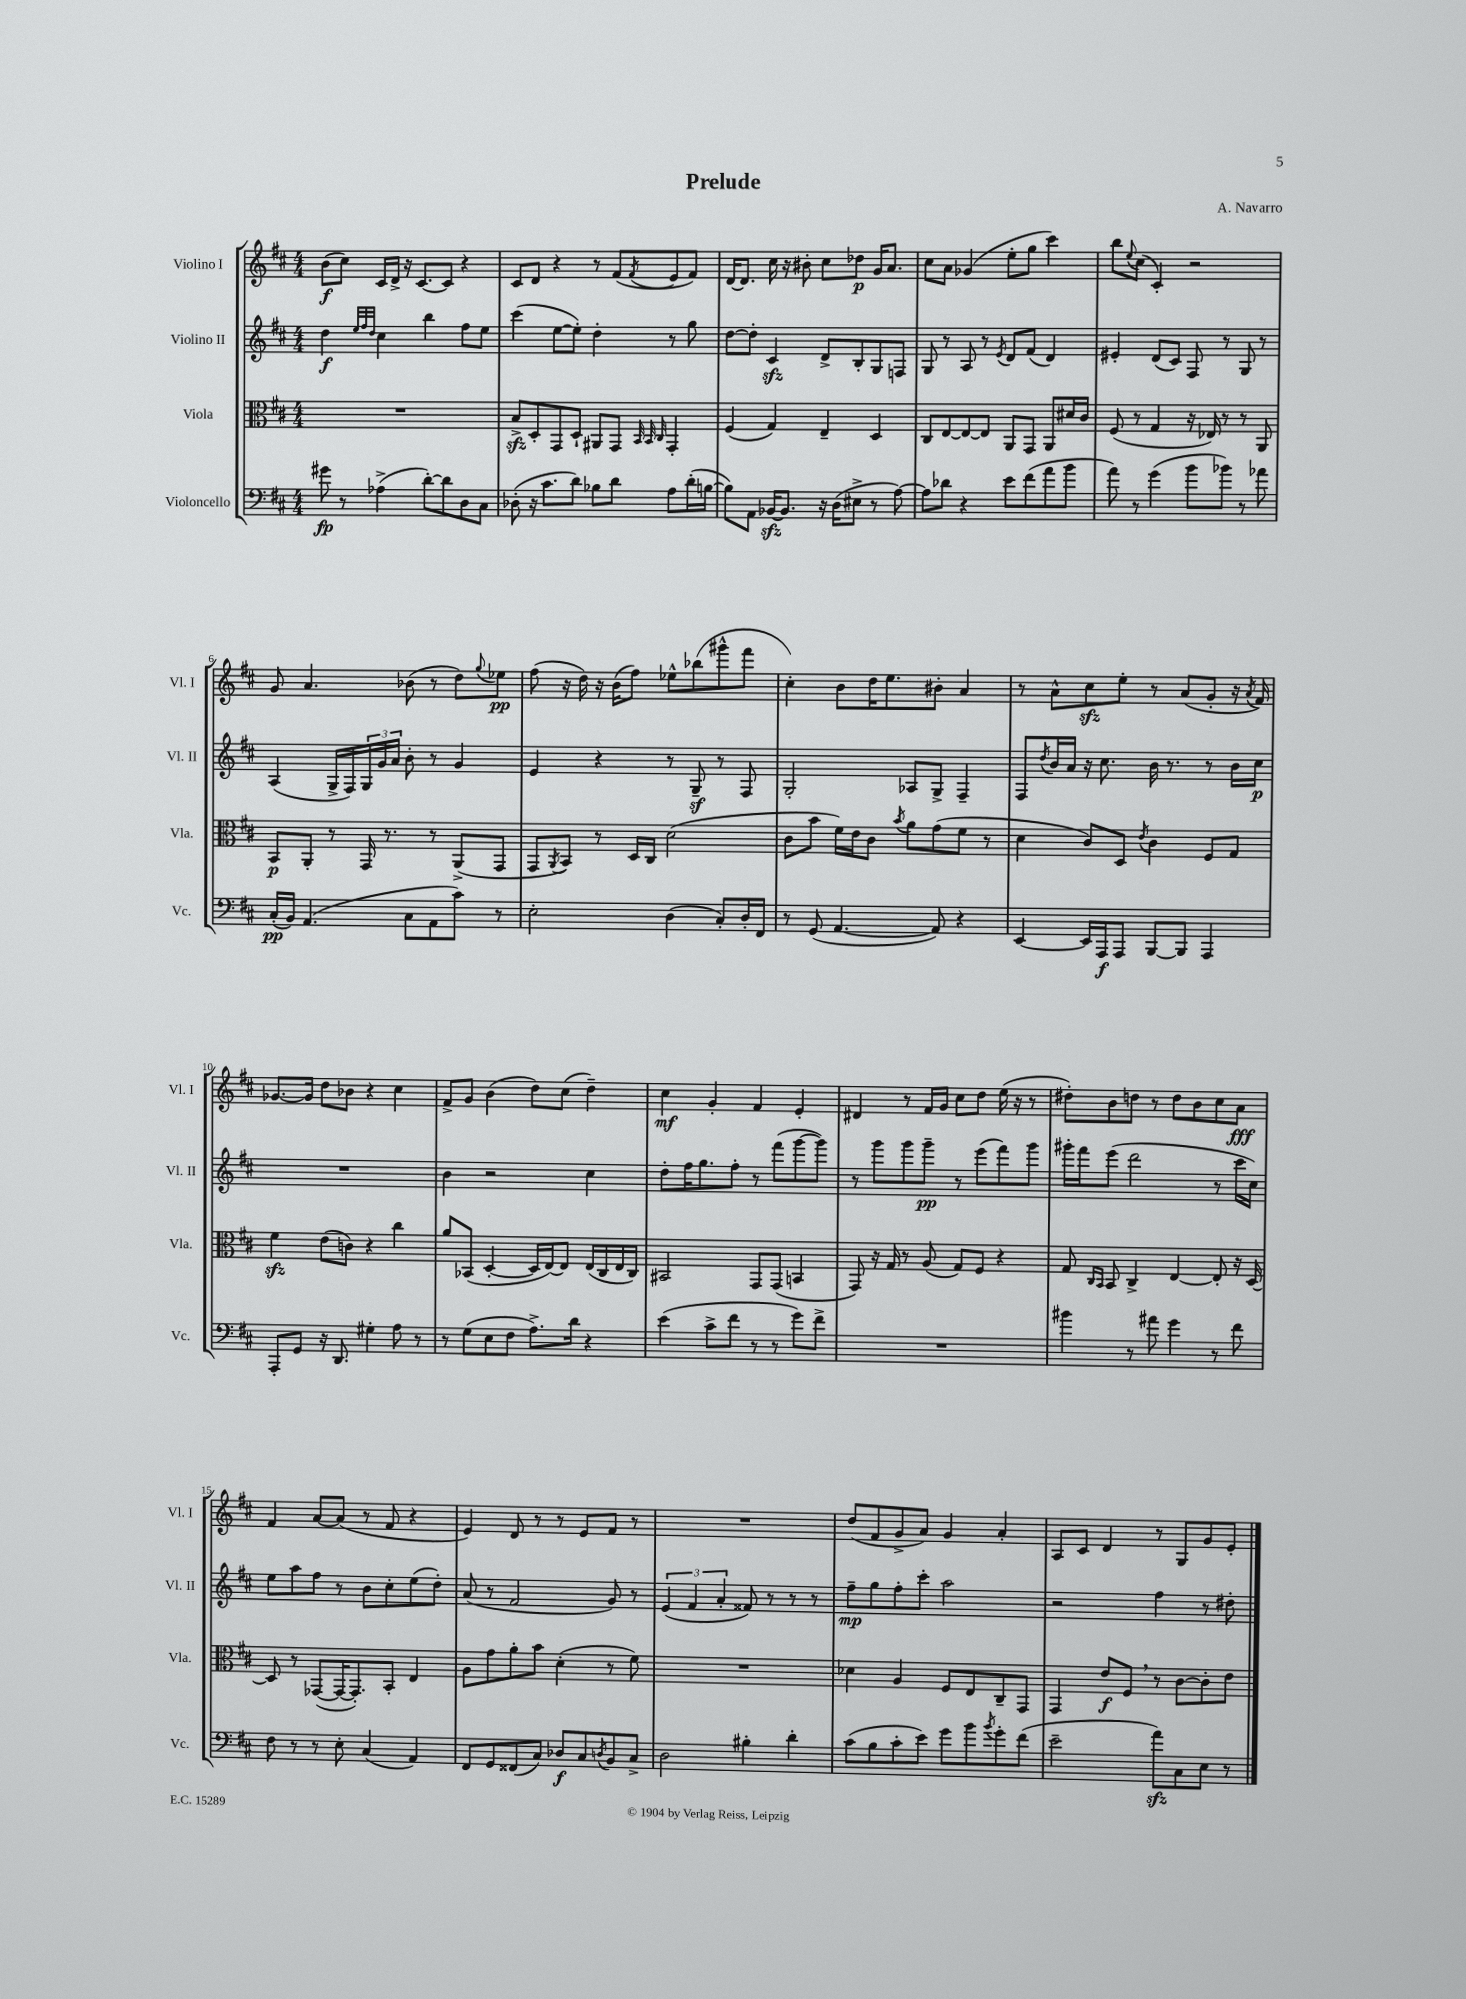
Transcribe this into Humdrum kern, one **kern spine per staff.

**kern	**dynam	**kern	**dynam	**kern	**dynam	**kern	**dynam
*part4	*part4	*part3	*part3	*part2	*part2	*part1	*part1
*staff4	*staff4	*staff3	*staff3	*staff2	*staff2	*staff1	*staff1
*I"Violoncello	*	*I"Viola	*	*I"Violino II	*	*I"Violino I	*
*I'Vc.	*	*I'Vla.	*	*I'Vl. II	*	*I'Vl. I	*
*clefF4	*	*clefC3	*	*clefG2	*	*clefG2	*
*k[f#c#]	*	*k[f#c#]	*	*k[f#c#]	*	*k[f#c#]	*
*M4/4	*	*M4/4	*	*M4/4	*	*M4/4	*
=1	=1	=1	=1	=1	=1	=1	=1
8g#X\	fp	1r	.	4dd\	f	(8b\L	f
8r	.	.	.	.	.	8cc#\J)	.
.	.	.	.	32qqee/LLL	.	.	.
.	.	.	.	32qqff#/	.	.	.
.	.	.	.	32qqdd/JJJ	.	.	.
(4A-X^\	.	.	.	4cc#\	.	16c#/LL	.
.	.	.	.	.	.	16d^/JJ	.
.	.	.	.	.	.	16r	.
.	.	.	.	.	.	[8.c#/L	.
[8d'\L)	.	.	.	4bb\	.	.	.
8d\]	.	.	.	.	.	8c#/J]	.
8D\	.	.	.	8ff#\L	.	4r	.
8C#\J	.	.	.	8ee\J	.	.	.
=2	=2	=2	=2	=2	=2	=2	=2
(8D-X'\	.	8Bzz^/L	.	(4ccc#\	.	8c#/L	.
16r	.	8D'/	.	.	.	8d/J	.
8.c#\L	.	.	.	.	.	.	.
.	.	8GG/	.	[8ee\L	.	4r	.
8d\J)	.	8D`/J	.	8ee'\J])	.	.	.
8B-X\L	.	8AA#X/L	.	4dd'\	.	8r	.
8d\J	.	8GG/J	.	.	.	(8f#/L	.
.	.	32qqBB/	.	.	.	.	.
.	.	32qqBB/	.	.	.	.	.
.	.	32qqC#/	.	.	.	8qf#/	.
8A\L	.	4GG'/	.	8r	.	8e/	.
(16d'\L	.	.	.	8gg\	.	8f#/J)	.
[16Bn\JJ	.	.	.	.	.	.	.
=3	=3	=3	=3	=3	=3	=3	=3
8B\L])	.	(4F#/	.	[8dd\L	.	[16d/KL	.
.	.	.	.	.	.	8.d/J]	.
8AA\J	.	.	.	8dd'\J]	.	.	.
[16BB-Xzz/KL	.	4G/)	.	4c#zz/	.	16cc#\	.
8.BB-/J]	.	.	.	.	.	16r	.
.	.	.	.	.	.	8b#X'\	.
16r	.	4E~/	.	8d^/L	.	8cc#\L	.
(16D\KL	.	.	.	.	.	.	.
8E#X^\J	.	.	.	8B'/	.	8dd-X\J	p
8r	.	4D/	.	8G/	.	16g/KL	.
.	.	.	.	.	.	8.a/J	.
[8A\)	.	.	.	8Fn/J	.	.	.
=4	=4	=4	=4	=4	=4	=4	=4
8A\L]	.	8C#/L	.	8G/	.	8cc#\L	.
8d-X\J	.	[8E/	.	8r	.	8a\J	.
4r	.	8E/_	.	8A/	.	(4g-X/	.
.	.	8E/J]	.	8r	.	.	.
.	.	.	.	8qe/	.	.	.
8e\L	.	8AA/L	.	8d/L	.	8ee'\L	.
(8f#\	.	8GG/J	.	(8f#/J	.	8gg\J	.
8a\	.	8AA/L	.	4d/)	.	4ccc#\)	.
8b\J	.	16d#X/L	.	.	.	.	.
.	.	16c#/JJ	.	.	.	.	.
=5	=5	=5	=5	=5	=5	=5	=5
8a\)	.	(8F#/	.	4e#X'/	.	8bb\L	.
.	.	.	.	.	.	8qqee/	.
8r	.	8r	.	.	.	(8cc#\J	.
(4g\	.	4G/	.	(8d/L	.	4c#'/)	.
.	.	.	.	8c#/J)	.	.	.
8b\L	.	16r	.	8F#/	.	2r	.
.	.	16E-X/)	.	.	.	.	.
8b-X\J)	.	8r	.	8r	.	.	.
8r	.	8r	.	8G/	.	.	.
8a-X\	.	8AA/	.	8r	.	.	.
!!LO:LB:g=z
=6	=6	=6	=6	=6	=6	=6	=6
(16C#'/LL	pp	8BB/L	p	(4A/	.	8g/	.
16BB/JJ)	.	.	.	.	.	.	.
(4.AA/	.	8AA'/J	.	.	.	4.a/	.
.	.	8r	.	16G^/LL	.	.	.
.	.	.	.	16F#/)	.	.	.
.	.	16GG/	.	24G/	.	.	.
.	.	.	.	24g/	.	.	.
.	.	8.r	.	.	.	.	.
.	.	.	.	24a/JJ	.	.	.
8C#\L	.	.	.	8b'\	.	(8b-X\	.
8AA\	.	8r	.	8r	.	8r	.
8c#\J)	.	(8AA^/L	.	4g/	.	8dd\L)	.
.	.	.	.	.	.	8qqgg/	.
8r	.	8GG/J	.	.	.	8ee-X\J	pp
=7	=7	=7	=7	=7	=7	=7	=7
2E'\	.	8GG/L	.	4e/	.	(8ff#\	.
.	.	8qAA/	.	.	.	.	.
.	.	8BB/J)	.	.	.	16r	.
.	.	.	.	.	.	16dd\)	.
.	.	8r	.	4r	.	16r	.
.	.	.	.	.	.	(16b\KL	.
.	.	16D/LL	.	.	.	8ff#\J)	.
.	.	16C#/JJ	.	.	.	.	.
(4D\	.	(2d\	.	8r	.	8ee-X^^\L	.
.	.	.	.	8Gz~/	.	(8bb-X\	.
8C#'/L)	.	.	.	8r	.	8ggg#X^^\	.
16D'/L	.	.	.	8F#/	.	8fff#\J	.
16FF#/JJ	.	.	.	.	.	.	.
=8	=8	=8	=8	=8	=8	=8	=8
8r	.	8c#\L	.	2G'/	.	4cc#'\)	.
(8GG/	.	8b\J	.	.	.	.	.
[4.AA/	.	16f#\LL)	.	.	.	8b\L	.
.	.	16e\J	.	.	.	.	.
.	.	8c#\J	.	.	.	16dd\K	.
.	.	.	.	.	.	8.ee\	.
.	.	8qb/	.	.	.	.	.
.	.	8a\L	.	8A-X/L	.	.	.
8AA/])	.	(8g\	.	8G^/J	.	8b#X'\J	.
4r	.	8f#\J	.	4F#~/	.	4a/	.
.	.	8r	.	.	.	.	.
=9	=9	=9	=9	=9	=9	=9	=9
[4EE/	.	4d\	.	8F#/L	.	8r	.
.	.	.	.	8qdd/	.	.	.
.	.	.	.	16b/L	.	8a^^\L	.
.	.	.	.	16a/JJ	.	.	.
16EE/LL]	.	8c#/L)	.	16r	.	8cc#zz\	.
16AAA/J	f	.	.	8.cc#\	.	.	.
8AAA/J	.	8D/J	.	.	.	8ee'\J	.
.	.	8qe/	.	.	.	.	.
[8BBB/L	.	4c#\	.	16b\	.	8r	.
.	.	.	.	8.r	.	.	.
8BBB/J]	.	.	.	.	.	(8a/L	.
4AAA/	.	8F#/L	.	8r	.	8g'/J	.
.	.	8G/J	.	16b\LL	.	16r	.
.	.	.	.	.	.	8qa/	.
.	.	.	.	16cc#\JJ	p	16f#/)	.
!!LO:LB:g=z
=10	=10	=10	=10	=10	=10	=10	=10
8AAA'/L	.	4f#zz\	.	1r	.	[8.g-X/L	.
8GG/J	.	.	.	.	.	.	.
.	.	.	.	.	.	16g-/Jk]	.
16r	.	(8e\L	.	.	.	8dd\L	.
8.DD/	.	.	.	.	.	.	.
.	.	8cn\J)	.	.	.	8b-X\J	.
4G#X'\	.	4r	.	.	.	4r	.
8A\	.	4cc#\	.	.	.	4cc#\	.
8r	.	.	.	.	.	.	.
=11	=11	=11	=11	=11	=11	=11	=11
8r	.	8a/L	.	4b\	.	8f#^/L	.
(8G\L	.	(8BB-X/J	.	.	.	8g/J	.
8E\	.	[4D'/	.	2r	.	(4b\	.
8F#\J	.	.	.	.	.	.	.
8.A^\L)	.	16D/LL]	.	.	.	8dd\L)	.
.	.	[16E/J)	.	.	.	.	.
.	.	8E/J]	.	.	.	(8cc#\J	.
16d\Jk	.	.	.	.	.	.	.
4r	.	(16E/LL	.	4cc#\	.	4dd~\)	.
.	.	16C#/	.	.	.	.	.
.	.	16E/	.	.	.	.	.
.	.	16C#/JJ)	.	.	.	.	.
=12	=12	=12	=12	=12	=12	=12	=12
(4e\	.	2BB#X/	.	8dd'\L	.	4cc#\	mf
.	.	.	.	16ff#\K	.	.	.
.	.	.	.	8.gg\	.	.	.
8c#^\L	.	.	.	.	.	4g'/	.
8f#\J	.	.	.	8ff#'\J	.	.	.
8r	.	8GG/L	.	8r	.	4f#/	.
8r	.	(8GG/J	.	(8fff#\L	.	.	.
8g\L)	.	4BBn/	.	[8ggg\	.	4e'/	.
8f#^\J	.	.	.	8ggg\J])	.	.	.
=13	=13	=13	=13	=13	=13	=13	=13
1r	.	8GG/)	.	8r	.	4d#X/	.
.	.	16r	.	8ggg\L	.	.	.
.	.	16G/	.	.	.	.	.
.	.	8r	.	8ggg\	.	8r	.
.	.	(8A/	.	8ggg~\J	pp	16f#/LL	.
.	.	.	.	.	.	16g/JJ	.
.	.	8G/L)	.	8r	.	8cc#\L	.
.	.	8F#/J	.	(8eee\L	.	8dd\J	.
.	.	4r	.	8fff#\)	.	(16ee\	.
.	.	.	.	.	.	16r	.
.	.	.	.	8ggg\J	.	8r	.
=14	=14	=14	=14	=14	=14	=14	=14
4b#X\	.	8G/	.	16ggg#X'\LL	.	8dd#X'\L)	.
.	.	.	.	16fff#\J	.	.	.
.	.	16qqC#/LL	.	.	.	.	.
.	.	16qqBB/JJ	.	.	.	.	.
.	.	8BB/	.	(8eee\J	.	8b\	.
8r	.	4C#^/	.	2ddd\	.	8ddn\J	.
8a#X\	.	.	.	.	.	8r	.
4g\	.	[4E/	.	.	.	8dd\L	.
.	.	.	.	.	.	8b\	.
8r	.	8E'/]	.	8r	.	8cc#\	.
8f#\	.	16r	.	16ccc#\LL	.	8a\J	fff
.	.	[16D/	.	16cc#\JJ)	.	.	.
!!LO:LB:g=z
=15	=15	=15	=15	=15	=15	=15	=15
8F#\	.	8D/]	.	8ee\L	.	4f#/	.
8r	.	8r	.	8aa\	.	.	.
8r	.	([8GG-X/L	.	8ff#\J	.	[8a/L	.
8E'\	.	16GG-/K_	.	8r	.	(8a/J]	.
.	.	8.GG-'/])	.	.	.	.	.
(4C#/	.	.	.	8b\L	.	8r	.
.	.	8BB'/J	.	8cc#'\	.	8f#/	.
4AA/)	.	4E/	.	(8ee\	.	4r	.
.	.	.	.	8dd'\J)	.	.	.
=16	=16	=16	=16	=16	=16	=16	=16
8FF#/L	.	8A\L	.	(8a/	.	4e/)	.
8GG/	.	8g\	.	8r	.	.	.
(8FF##X/	.	8a'\	.	2f#/	.	8d/	.
8C#/J)	.	8b\J	.	.	.	8r	.
8D-X/L	f	(4d'\	.	.	.	8r	.
8C#/	.	.	.	.	.	8e/L	.
8qDn/	.	.	.	.	.	.	.
8BB/	.	8r	.	8g/)	.	8f#/J	.
8C#^/J	.	8f#\)	.	8r	.	8r	.
=17	=17	=17	=17	=17	=17	=17	=17
2D\	.	1r	.	(6e/	.	1r	.
.	.	.	.	6f#/	.	.	.
.	.	.	.	6a'/	.	.	.
4B#X'\	.	.	.	8f##X/)	.	.	.
.	.	.	.	8r	.	.	.
4d'\	.	.	.	8r	.	.	.
.	.	.	.	8r	.	.	.
=18	=18	=18	=18	=18	=18	=18	=18
(8c#\L	.	4d-X\	.	8ff#~\L	mp	(8dd/L	.
8B\	.	.	.	8gg\	.	8f#/	.
8c#'\	.	4A/	.	8ff#'\	.	8g^/	.
8e\J)	.	.	.	8ccc#'\J	.	8a/J)	.
8g\L	.	8F#/L	.	2aa\	.	4g/	.
8b\	.	8E/	.	.	.	.	.
8qb/	.	.	.	.	.	.	.
8g'\	.	8C#~/	.	.	.	4a'/	.
(8f#\J	.	8GG/J	.	.	.	.	.
=19	=19	=19	=19	=19	=19	=19	=19
2e~\	.	4GG/	.	2r	.	8A/L	.
.	.	.	.	.	.	8c#/J	.
.	.	8e/L	f	.	.	4d/	.
.	.	8F#,/J	.	.	.	.	.
8azz\L)	.	8r	.	4ff#\	.	8r	.
8C#\	.	[8c#\L	.	.	.	8G/L	.
8E\J	.	8c#'\]	.	8r	.	8g/	.
8r	.	8e\J	.	8dd#X'\	.	8e'/J	.
==	==	==	==	==	==	==	==
*-	*-	*-	*-	*-	*-	*-	*-
